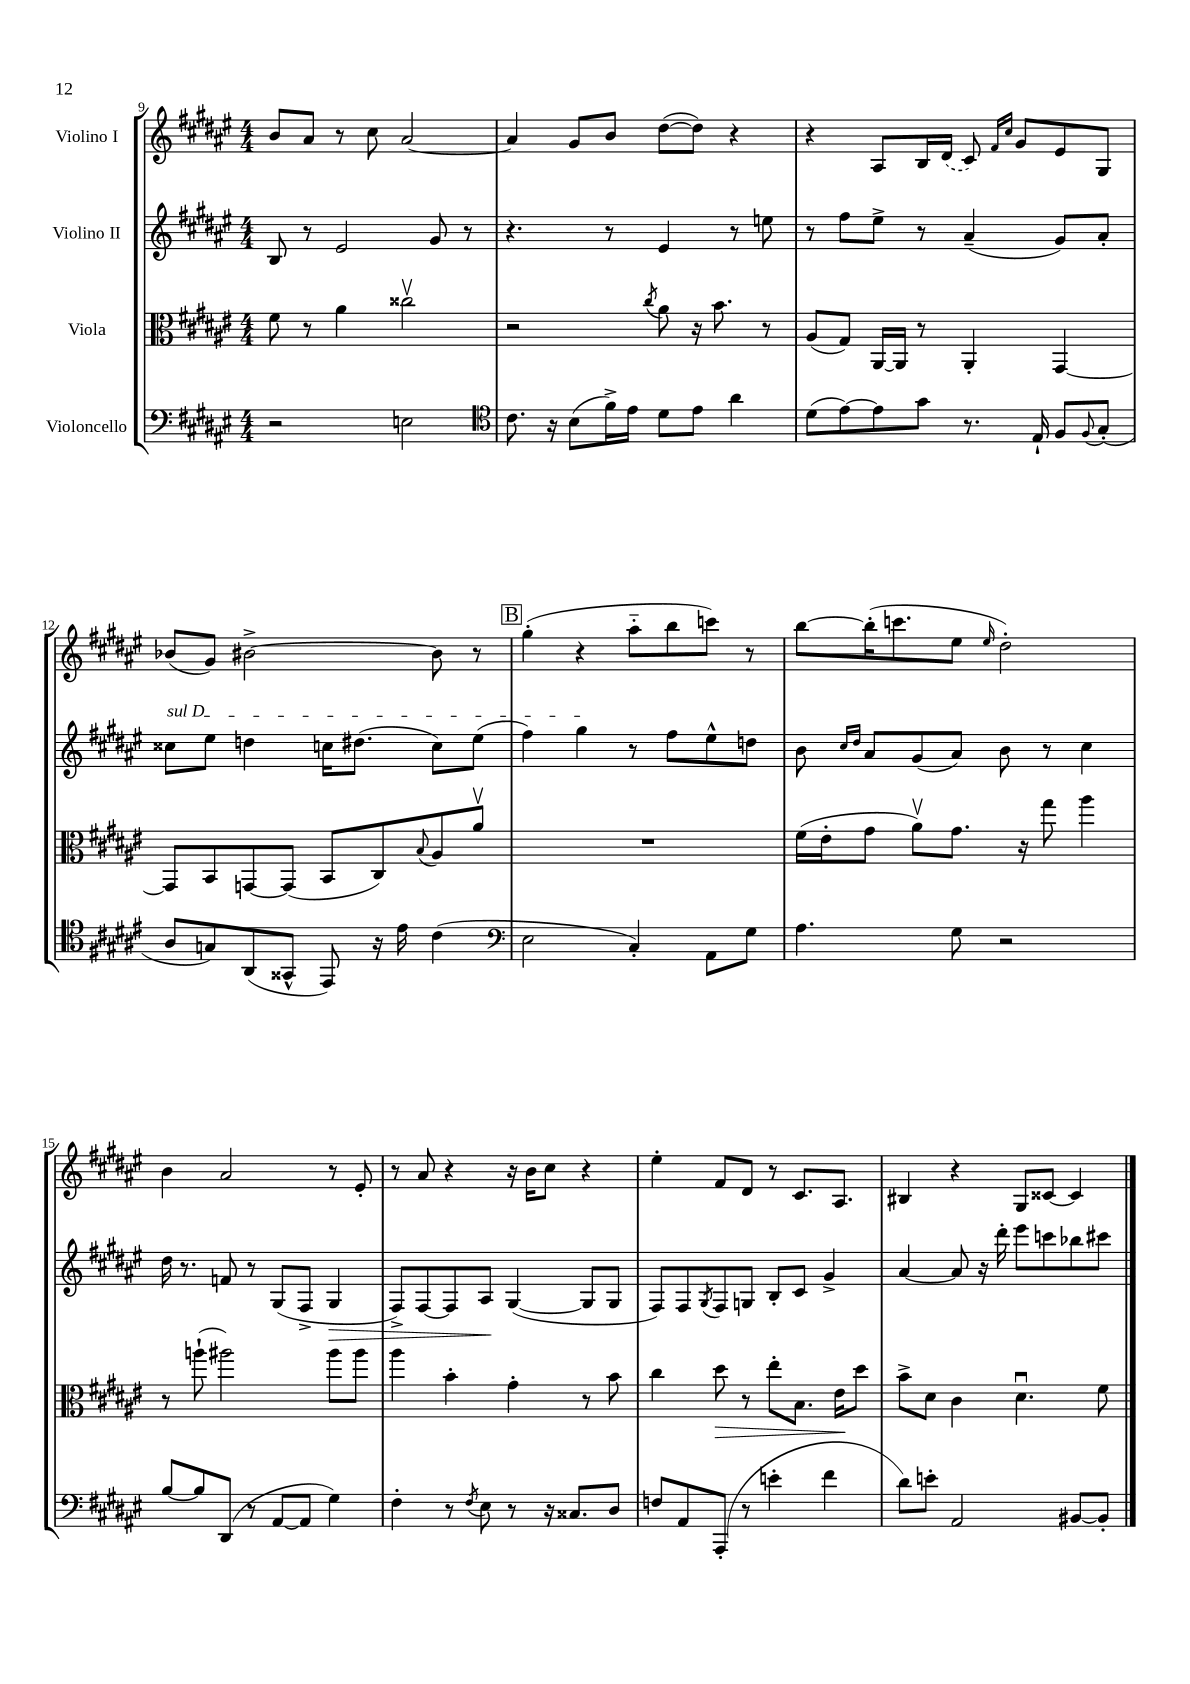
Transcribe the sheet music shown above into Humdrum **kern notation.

**kern	**kern	**kern	**kern
*staff4	*staff3	*staff2	*staff1
*clefF4	*clefC3	*clefG2	*clefG2
*k[f#c#g#d#a#e#]	*k[f#c#g#d#a#e#]	*k[f#c#g#d#a#e#]	*k[f#c#g#d#a#e#]
*M4/4	*M4/4	*M4/4	*M4/4
2r	8f#	8B	8b
.	8r	8r	8a#
.	4a#	2e#	8r
.	.	.	8cc#
2E	2cc##v	.	[2a#
.	.	8g#	.
.	.	8r	.
=	=	=	=
*clefC4	*	*	*
8.c#	2r	4.r	4a#]
16r	.	.	.
(8B	.	.	8g#
16f#^)	.	8r	8b
16e#	.	.	.
.	8qcc#	.	.
8d#	8a#	4e#	([8dd#
8e#	16r	.	8dd#])
.	8.b	.	.
4a#	.	8r	4r
.	8r	8ee	.
=	=	=	=
(8d#	(8A#	8r	4r
[8e#)	8G#)	8ff#	.
8e#]	[16AA#	8ee#^	8A#
.	16AA#]	.	.
8g#	8r	8r	16B
.	.	.	(16d#
8.r	4AA#'	(4a#~	8c#)
.	.	.	16qqf#
.	.	.	16qqcc#
.	.	.	8g#
16E#`	.	.	.
8F#	[4GG#	8g#)	8e#
8qqF#	.	.	.
(8G#'	.	8a#'	8G#
=	=	=	=
8A#	8GG#]	8cc##	(8b-
8G)	8BB	8ee#	8g#)
(8AA#	[8GG	4dd	[2b#^
8GG##^^	(8GG]	.	.
8EE#)	8BB	16cc	.
.	.	(8.dd#	.
16r	8C#)	.	.
16e#	.	.	.
.	8qqB	.	.
(4c#	8A#	8cc)	8b#]
.	8a#v	(8ee#	8r
=	=	=	=
*clefF4	*	*	*
2E#	1r	4ff#)	(4gg#'
.	.	4gg#	4r
4C#')	.	8r	8aa#'~
.	.	8ff#	8bb
8AA#	.	8ee#^^	8ccc)
8G#	.	8dd	8r
=	=	=	=
4.A#	(16f#	8b	[8bb
.	16e#'	.	.
.	.	16qqcc#	.
.	.	16qqdd#	.
.	8g#	8a#	(16bb']
.	.	.	8.ccc
.	8a#v)	(8g#	.
8G#	8.g#	8a#)	8ee#
.	.	.	16qqee#
2r	.	8b	2dd#')
.	16r	.	.
.	8gg#	8r	.
.	4aa#	4cc#	.
=	=	=	=
[8B	8r	16dd#	4b
.	.	8.r	.
8B]	(8aa`	.	.
(8DD#	2aa#)	8f	2a#
8r	.	8r	.
[8AA#	.	(8G#	.
8AA#]	.	8F#^	.
4G#)	8aa#	4G#	8r
.	8aa#	.	8e#'
=	=	=	=
4F#'	4aa#	8F#^)	8r
.	.	[8F#	8a#
8r	4b'	8F#]	4r
8qF#	.	.	.
8E#	.	8A#	.
8r	4g#'	([4G#	16r
.	.	.	16b
16r	.	.	8cc#
8.C##	.	.	.
.	8r	8G#]	4r
8D#	8b	8G#	.
=	=	=	=
8F	4cc#	8F#)	4ee#'
8AA#	.	8F#	.
.	.	8qG#	.
(8AAA#'	8dd#	8F#	8f#
8r	8r	8G	8d#
4e'	8ee#'	8B'	8r
.	8.B	8c#	8.c#
4f#	.	4g#^	.
.	16e#	.	8.A#
.	8dd#	.	.
=	=	=	=
8d#)	8b^	[4a#	4B#
8e'	8d#	.	.
2AA#	4c#	8a#]	4r
.	.	16r	.
.	.	16ddd#'	.
.	4.d#u	8eee#	8G#
.	.	8ccc	[8c##
[8BB#	.	8bb-	4c##]
8BB#']	8f#	8ccc#	.
==	==	==	==
*-	*-	*-	*-
